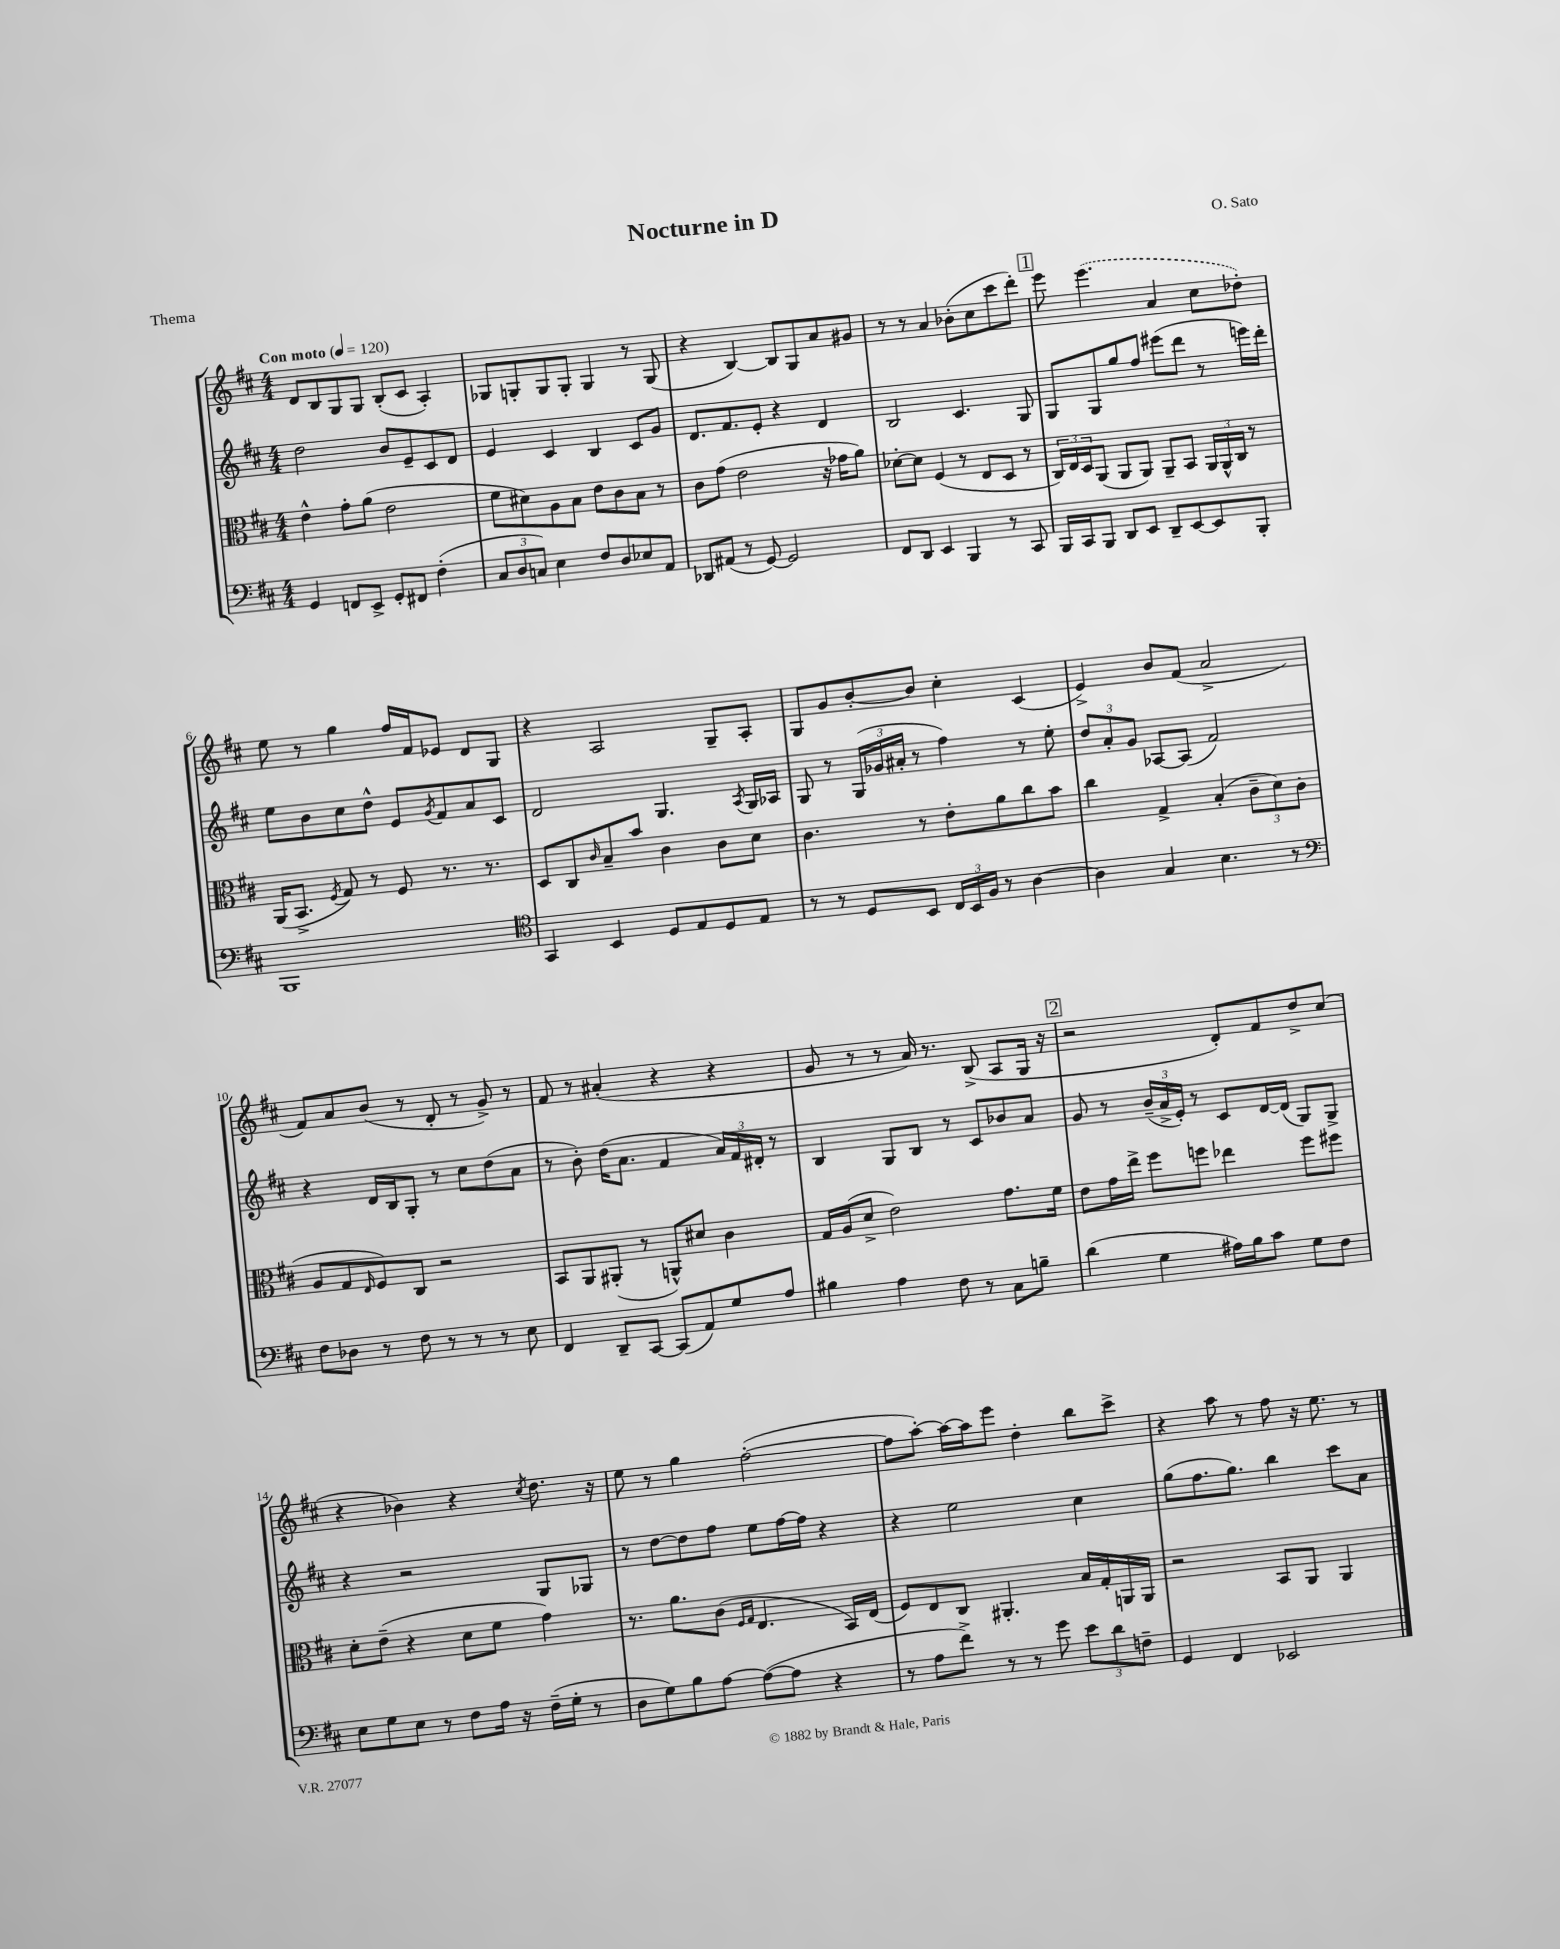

**kern	**kern	**kern	**kern
*staff4	*staff3	*staff2	*staff1
*clefF4	*clefC3	*clefG2	*clefG2
*k[f#c#]	*k[f#c#]	*k[f#c#]	*k[f#c#]
*M4/4	*M4/4	*M4/4	*M4/4
*MM120	*MM120	*MM120	*MM120
4GG	4e^^	2dd	8d
.	.	.	8B
8FF	8g'	.	8G
8EE^	(8a	.	8G
8GG'	2e	8b	(8B'
8FF#	.	8e~	8c#
(4F#'	.	8c#	4A')
.	.	8d	.
=	=	=	=
12C#	8f#	4e	8G-
12D	.	.	.
.	8d#)	.	8G'
12C)	.	.	.
4E	8A	4c#	8G
.	8B	.	8G'
8F#	8e	4B	4G
8D	8c#	.	.
8E-	8B	8c#	8r
8AA	8r	8g	(8G
=	=	=	=
8DD-	8c#	8.d	4r
(8AA#	(8g	.	.
.	.	8.f#	.
8r	2e	.	[4B)
[8GG)	.	8e'	.
2GG]	.	4r	8B]
.	.	.	8G
.	16r	4d	8a
.	16g-	.	.
.	8a)	.	8g#
=	=	=	=
8FF#	[8d-'	2B	8r
8DD	8d-]	.	8r
4EE	(4F#	.	4a
4BBB	8r	4.c#	(8b-'
.	8E	.	8cc#
8r	8D	.	8ccc#
8CC#	8r	8G	8ddd')
=	=	=	=
16BBB	24C#)	8G	8eee
.	24E	.	.
16CC#	.	.	.
.	24D	.	.
8BBB	(8AA	8G	(4.eee
8DD	8AA	8gg	.
8EE	8AA)	8ff#	.
8DD~	8AA~	(8eee#	4a
[8EE	8BB	8ddd	.
8EE]	24AA	8r	8cc#
.	24AA^^	.	.
.	24C#	.	.
8BBB'	8r	16eee)	8dd-')
.	.	16ddd'	.
=	=	=	=
1BBB	(16AA	8ee	8ee
.	8.BB^	.	.
.	.	8b	8r
.	8qF#	.	.
.	8G)	8cc#	4gg
.	8r	8dd^^	.
.	8F#	8e	16ff#
.	.	.	16f#
.	.	8qg	.
.	8.r	8f#	8e-
.	.	8a	8d
.	8.r	.	.
.	.	8c#	8G
=	=	=	=
*clefC4	*	*	*
4GG	8D	2d	4r
.	8C#	.	.
.	16qqc#	.	.
4BB	8B~	.	2A
.	8b	.	.
8D	4c#	4.G	.
8E	.	.	.
8D	8c#	.	8G~
.	.	8qA	.
8E	8d	16G	8A'
.	.	16A-	.
=	=	=	=
8r	4.c#	8G	8G
8r	.	8r	8g
8D	.	(24G	[8b'
.	.	24g-	.
.	.	24a#'	.
8BB	8r	8r	8b]
24C#	8e'	4ff#)	4cc#'
24BB	.	.	.
24F#	.	.	.
8r	8a	.	.
[4A	8cc#	8r	(4c#
.	8b	8ee'	.
=	=	=	=
4A]	4cc#	12dd	4e^)
.	.	12a'	.
.	.	12g	.
4G	4G^	[8A-	8b
.	.	(8A-]	(8f#
4.B	(4B'	2f#)	2a^
.	12c#~	.	.
.	12d)	.	.
8r	.	.	.
.	(12c#	.	.
=	=	=	=
*clefF4	*	*	*
8F#	8A	4r	8f#)
8D-	8G	.	8a
.	16qqE	.	.
8r	8F#)	16d	(8b
.	.	16B	.
8F#	8C#	8G'	8r
8r	2r	8r	8d'
8r	.	8cc#	8r
8r	.	(8dd	8g^)
8E	.	8a	8r
=	=	=	=
4FF#	8BB	8r	8f#
.	8AA	8b')	8r
8DD~	(8AA#'	(16dd	(4a#'
.	.	8.a	.
[8CC#	8r	.	.
(8CC#]	8AA^^)	4f#	4r
8AA)	8d#	.	.
8G	4c#	24a)	4r
.	.	24f#	.
.	.	24d#'	.
8A	.	8r	.
=	=	=	=
4B#	16G	4B	8g
.	(16A	.	.
.	8d^	.	8r
4A	2e)	8G	8r
.	.	8B	16a)
.	.	.	8.r
8F#	.	8r	.
8r	.	8c#	(8B^
8C#	8.g	8b-	8A
8B~	.	8a	16G
.	16f#	.	16r
=	=	=	=
(4d	8e	8g	2r
.	16g	8r	.
.	16ee^	.	.
4G	8ff#	(24b~	.
.	.	24a^	.
.	.	24e')	.
.	8ff	8r	.
16A#)	4ee-	8c#	8d')
16B	.	.	.
8c#	.	[16d	8f#
.	.	(16d]	.
8G	8ff	8G)	8dd^
8F#	8ff#	8G^	(8cc#
=	=	=	=
8E	8d'	4r	4r
8G	(8e~	.	.
8E	4r	2r	4b-)
8r	.	.	.
8F#	8d	.	4r
16A	8f#	.	.
16r	.	.	.
.	.	.	8qcc#
(16F#~	4g)	8G	8.dd
16G'	.	.	.
8r	.	8G-	.
.	.	.	16r
=	=	=	=
8D	8.r	8r	8ee
8G)	.	[8dd	8r
.	8.a	.	.
8B	.	8dd]	4gg
[8A	(8c#	8ff#	.
.	16qqF#	.	.
.	16qqG	.	.
(8A_	4.E	8ee	([2ff#'
8A]	.	[16ff#	.
.	.	16ff#]	.
4r	.	4r	.
.	16BB)	.	.
.	(16E	.	.
=	=	=	=
8r	8F#)	4r	8ff#]
8A	8E	.	[8aa')
8f#^)	8C#	2ee	16aa_
.	.	.	16aa]
8r	4.AA#'	.	8eee
8r	.	.	4dd'
8g	.	.	.
12e	16B	4cc#	8bb
.	16G'	.	.
12d	.	.	.
.	16AA	.	8ccc#^
12F~	.	.	.
.	16AA	.	.
=	=	=	=
4GG	2r	(8gg	4r
.	.	8.ff#	.
4FF#	.	.	8aa
.	.	8.gg)	.
.	.	.	8r
2EE-	8BB	4bb	8ff#
.	8AA	.	16r
.	.	.	8.ee
.	4AA	8ccc#	.
.	.	8a	8r
==	==	==	==
*-	*-	*-	*-
